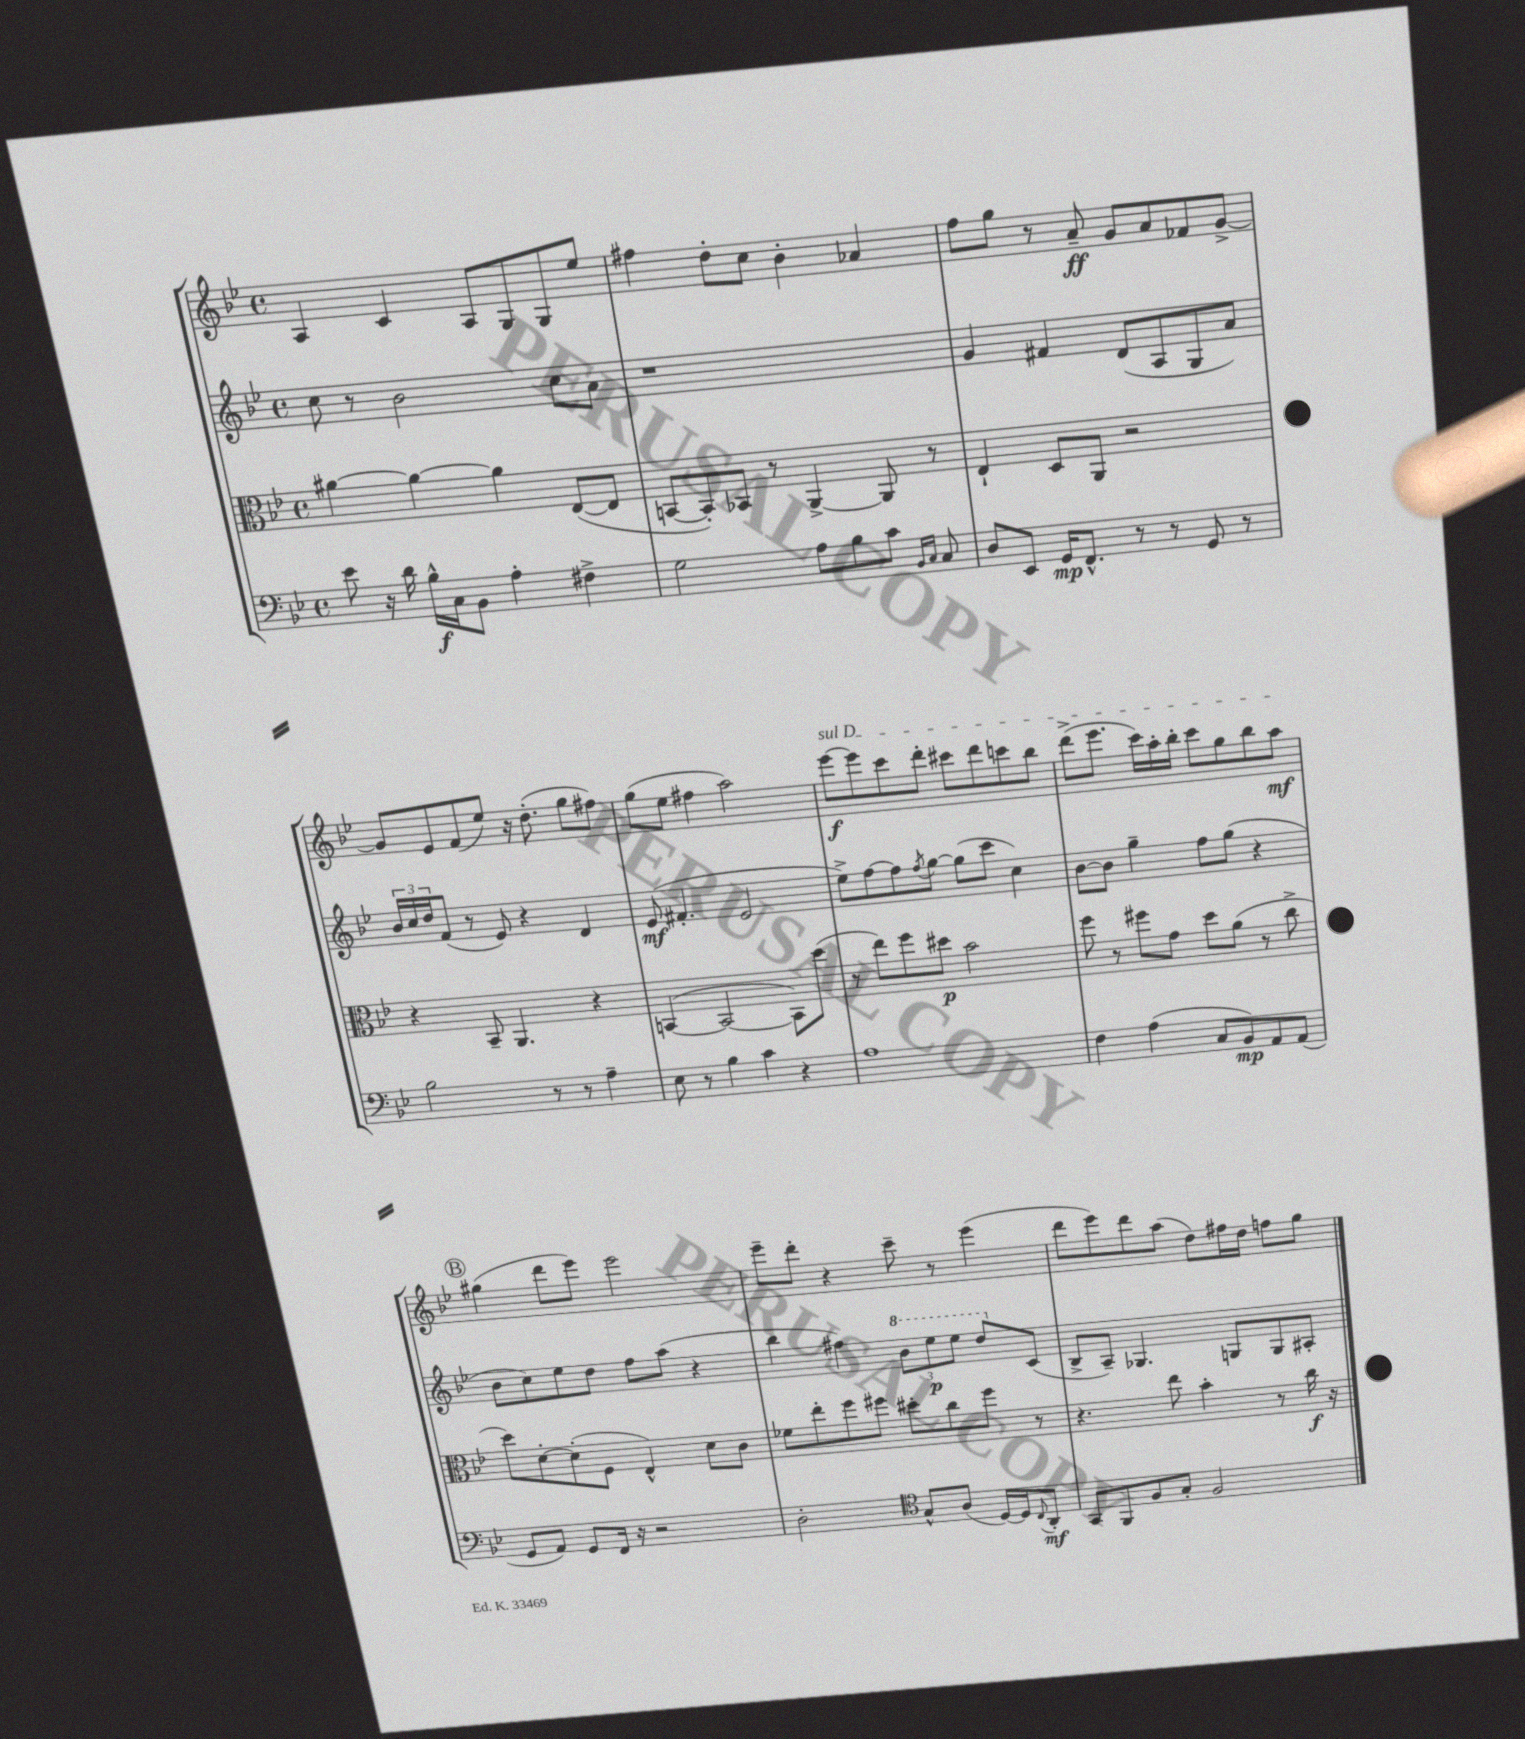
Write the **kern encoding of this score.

**kern	**kern	**kern	**kern
*staff4	*staff3	*staff2	*staff1
*clefF4	*clefC3	*clefG2	*clefG2
*k[b-e-]	*k[b-e-]	*k[b-e-]	*k[b-e-]
*M4/4	*M4/4	*M4/4	*M4/4
*met(c)	*met(c)	*met(c)	*met(c)
8e-	[4a#	8cc	4A
16r	.	8r	.
16d	.	.	.
16B-^^	4a#_	2b-	4c
16C	.	.	.
8BB-	.	.	.
4A'	4a#]	.	8A
.	.	.	8G
4F#^	([8E-	8cc	8G
.	8E-]	8a	8ee-
=	=	=	=
2G	[8BB	1r	4ff#
.	8BB'])	.	.
.	8BB-	.	8dd'
.	8r	.	8cc
8A	[4AA^	.	4b-'
8B-	.	.	.
8c	8AA]	.	4a-
16qqBB-	.	.	.
16qqC	.	.	.
8C	8r	.	.
=	=	=	=
8D	4E-`	4g	8ff
8EE-	.	.	8gg
16GG	8D	4f#	8r
8.FF^^	.	.	.
.	8AA	.	8a~
8r	2r	(8d	8g
8r	.	8A	8a
8GG	.	8G	8f-
8r	.	8a)	[8g^
=	=	=	=
2B-	4r	24b-	8g]
.	.	24cc	.
.	.	24dd	.
.	.	(8f	8e-
.	8BB-~	8r	(8f
.	4.AA	8e-)	8ee-)
8r	.	4r	16r
.	.	.	(8.dd'
8r	.	.	.
4A~	4r	4d	8gg
.	.	.	8ff#)
=	=	=	=
8E-	([4BB	(8e-	(8gg
8r	.	4.f#'	8ee-
4B-	2BB_	.	4ff#
4c	.	2e-	2aa)
4r	8BB])	.	.
.	(8dd	.	.
=	=	=	=
1A	8r	8ee-^)	[8eee-
.	8ee-)	[8ff	8eee-]
.	8ff	8ff]	8ccc
.	.	8qff	.
.	8dd#	[8gg	8ddd'
.	2b-	(8gg]	8ccc#
.	.	8ccc	8ddd
.	.	4cc)	8ccc
.	.	.	8bb-
=	=	=	=
4F	8ff	[8b-	(8ddd^
.	8r	8b-]	8.eee-
(4A	8ff#	4gg~	.
.	.	.	16ccc)
.	8g	.	16aa'
.	.	.	16bb-'
8C	8dd	8ff	8ccc
8BB-)	(8a	(8gg	8gg
8AA	8r	4r	8bb-
(8AA	8cc^	.	8aa
=	=	=	=
8GG	8dd)	8b-	(4gg#
8AA)	[8d'	8cc)	.
8GG	(8d']	8ee-	8ddd
16FF	8F	8dd	8eee-)
16r	.	.	.
2r	4E-^^)	8ff	2eee-
.	.	(8aa	.
.	8d	4r	.
.	8c	.	.
=	=	=	=
2D'	8f-	4bb-	8eee-~
.	8ee-'	.	8ddd'
.	8ff	4ff#)	4r
.	8ff#	.	.
*clefC4	*	*	*
8G^^	8dd#'	12bb-	8ccc~
.	.	12eee-	.
(8A	8cc	.	8r
.	.	12eee-	.
[16D)	8ff#	8ddd	(4eee-
16D]	.	.	.
8qqC	.	.	.
8AA'	8r	(8c	.
=	=	=	=
8GG	4.r	8B-^	8ddd
8FF	.	8A~)	8eee-)
8F	.	4.G-	8ddd
8G'	8ee-	.	(8aa
2F	4b-'	.	8dd)
.	.	8G	16ff#
.	.	.	16dd
.	8r	8G	8ff
.	16cc	8A#'	8gg
.	16r	.	.
==	==	==	==
*-	*-	*-	*-
